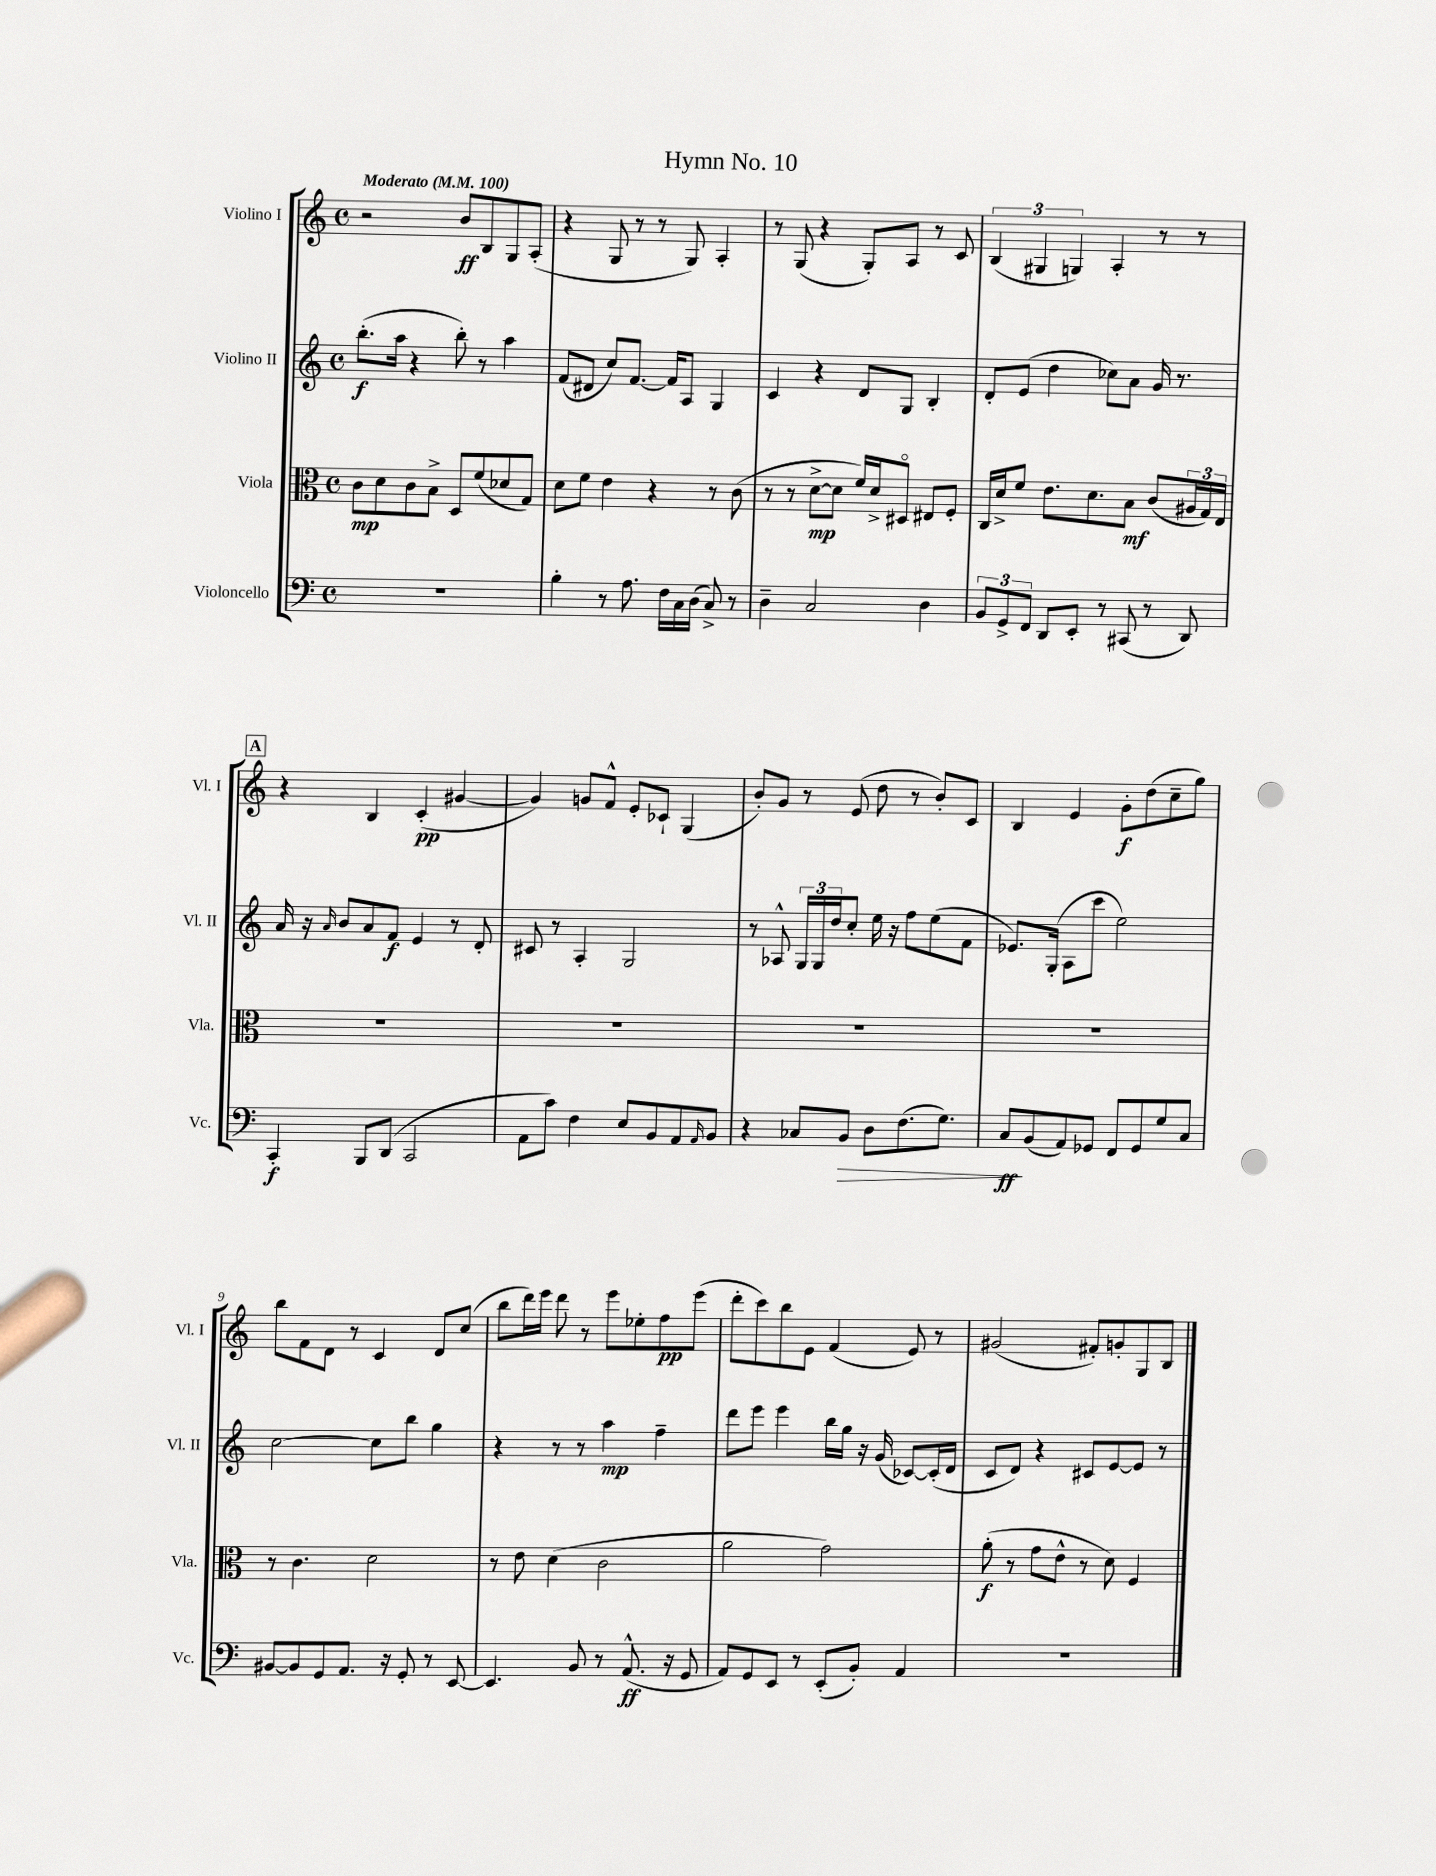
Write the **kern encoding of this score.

**kern	**kern	**kern	**kern
*staff4	*staff3	*staff2	*staff1
*clefF4	*clefC3	*clefG2	*clefG2
*k[]	*k[]	*k[]	*k[]
*M4/4	*M4/4	*M4/4	*M4/4
*met(c)	*met(c)	*met(c)	*met(c)
*MM100	*MM100	*MM100	*MM100
1r	8c	(8.bb'	2r
.	8d	.	.
.	.	16aa	.
.	8c	4r	.
.	8B^	.	.
.	8D	8bb')	8b
.	(8f	8r	8B
.	8d-	4aa	8G
.	8G)	.	(8A'
=	=	=	=
4B'	8d	(8f	4r
.	8f	8d#	.
8r	4e	8cc)	8G
8.A	.	[8.f	8r
.	4r	.	8r
16F	.	16f]	.
16C	.	8A	8G)
(16D	.	.	.
8C^)	8r	4G	4A'
8r	(8c	.	.
=	=	=	=
4D~	8r	4c	8r
.	8r	.	(8G
2C	[8d^	4r	4r
.	8d]	.	.
.	16f)	8d	8G')
.	16d^	.	.
.	8D#o	8G	8A
4D	8E#	4B'	8r
.	8F'	.	8c
=	=	=	=
12BB	16C	8d'	(6B
.	16d^	.	.
12GG^	.	.	.
.	8f	(8e	.
12FF	.	.	6G#
8DD	8.e	4dd	.
.	.	.	6G)
8EE'	.	.	.
.	8.d	.	.
8r	.	8cc-)	4A'
(8CC#	8B	8a	.
8r	(8c	16g	8r
.	.	8.r	.
8DD)	24A#	.	8r
.	24G)	.	.
.	24E	.	.
=	=	=	=
4CC'	1r	16a	4r
.	.	16r	.
.	.	16qqa	.
.	.	8b	.
8BBB	.	8a	4B
(8DD	.	8f	.
2CC	.	4e	(4c'
.	.	8r	[4g#
.	.	8d'	.
=	=	=	=
8AA	1r	8c#	4g#])
8c)	.	8r	.
4F	.	4A'	8g
.	.	.	8f^^
8E	.	2G	8e'
8BB	.	.	8c-`
8AA	.	.	(4G
16qqAA	.	.	.
8BB	.	.	.
=	=	=	=
4r	1r	8r	8b')
.	.	8A-^^	8g
8C-	.	24G	8r
.	.	24G	.
.	.	24dd	.
8BB	.	8cc'	(8e
8D	.	16ee	8dd
.	.	16r	.
(8.F	.	8ff	8r
.	.	(8ee	8b')
8.G)	.	.	.
.	.	8f	8c
=	=	=	=
8C	1r	8.e-)	4B
(8BB	.	.	.
.	.	(16G'	.
8AA)	.	8A	4e
8GG-	.	8ccc	.
8FF	.	2ee)	8g'
8GG-	.	.	(8dd
8G	.	.	8cc~
8C	.	.	8gg)
=	=	=	=
[8BB#	8r	[2cc	8bb
8BB#]	4.c	.	8f
8GG	.	.	8d
8.AA	.	.	8r
.	2d	8cc]	4c
16r	.	.	.
8GG'	.	8bb	.
8r	.	4gg	8d
[8EE	.	.	(8cc
=	=	=	=
4.EE]	8r	4r	8bb
.	8e	.	16ddd)
.	.	.	16eee
.	(4d	8r	8ddd
8BB	.	8r	8r
8r	2c	4aa	8eee
(8.AA^^	.	.	8ee-'
.	.	4ff~	8ff
16r	.	.	.
8GG	.	.	(8eee
=	=	=	=
8AA)	2a	8ddd	8ddd'
8GG	.	8eee	8ccc)
8EE	.	4eee	8bb
8r	.	.	8e
(8EE'	2g)	16bb	(4f
.	.	16gg	.
8BB')	.	16r	.
.	.	(16g	.
4AA	.	[8c-)	8e)
.	.	(16c-']	8r
.	.	16d	.
=	=	=	=
1r	(8a'	8c	(2g#
.	8r	8d)	.
.	8g	4r	.
.	8e^^	.	.
.	8r	8c#	8f#')
.	8d)	[8e	8g'
.	4F	8e]	8G
.	.	8r	8B
==	==	==	==
*-	*-	*-	*-
